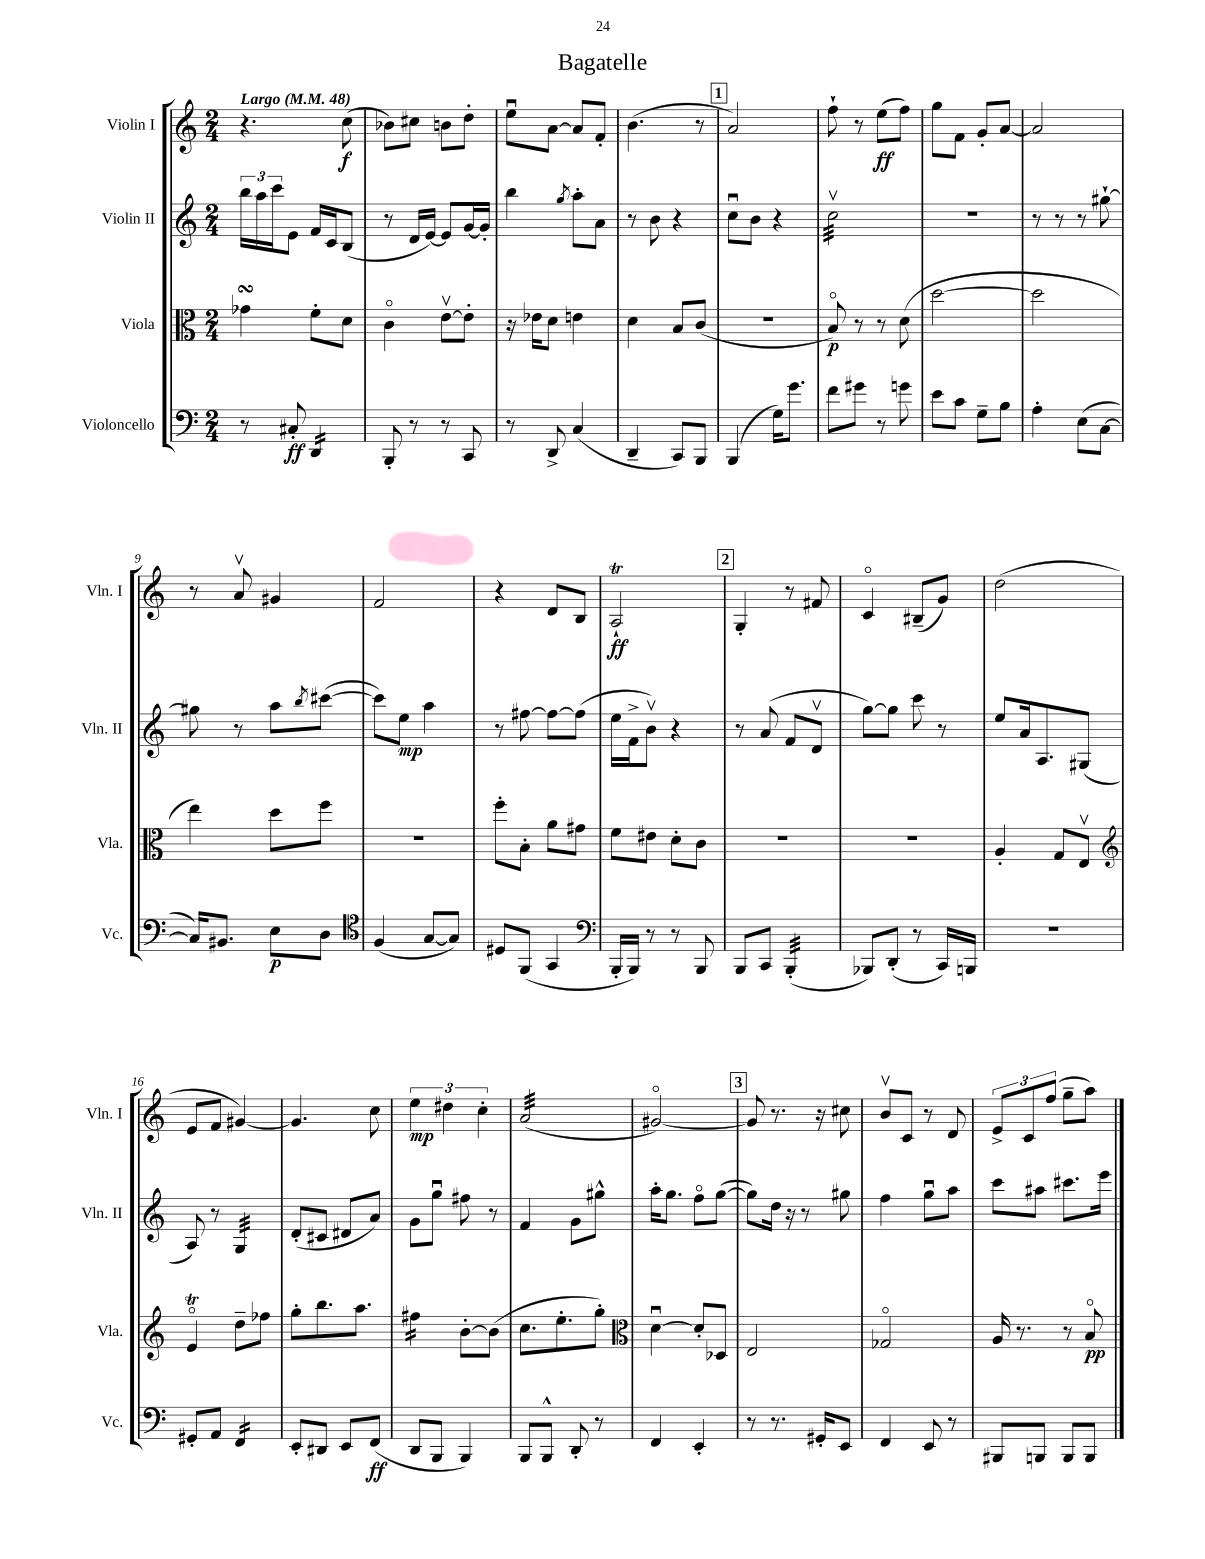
\header { title = "Bagatelle" }
<<
\new StaffGroup <<
\new Staff = "s0" \with { instrumentName = "Violin I" shortInstrumentName = "Vln. I" } {
    \clef treble \key c \major \numericTimeSignature \time 2/4 \tempo "Largo" 4 = 48
    r4. c''8\f( |
    bes'8) cis''8 b'8 d''8-. |
    e''8\downbow a'8~ a'8 f'8-. |
    b'4.( r8 |
    \mark \markup { \box "1" } a'2) |
    f''8-! r8 e''8\ff( f''8) |
    g''8 f'8 g'8-. a'8~ |
    a'2 |
    r8 a'8\upbow gis'4 |
    f'2 |
    r4 d'8 b8 |
    a2-!\trill\ff |
    \mark \markup { \box "2" } g4-. r8 fis'8 |
    c'4\flageolet bis8--( g'8) |
    d''2( |
    e'8 f'8 gis'4~) |
    gis'4. c''8 |
    \tuplet 3/2 { e''4\mp dis''4 c''4-. } |
    a'2:32( |
    gis'2~\flageolet) |
    \mark \markup { \box "3" } gis'8 r8. r16 cis''8 |
    b'8\upbow c'8 r8 d'8 |
    \tuplet 3/2 { e'8-> c'8 f''8( } g''8-- a''8) \bar "|." |
}
\new Staff = "s1" \with { instrumentName = "Violin II" shortInstrumentName = "Vln. II" } {
    \clef treble \key c \major \numericTimeSignature \time 2/4
    \tuplet 3/2 { b''16 a''16 c'''16 } e'8 f'16 c'16 b8( |
    r8 d'16 e'16~) e'8 g'16~ g'16-. |
    b''4 \acciaccatura { g''8 } a''8-. a'8 |
    r8 b'8 r4 |
    \mark \markup { \box "1" } c''8\downbow b'8 r4 |
    c''2:32\upbow |
    r2 |
    r8 r8 r8 gis''8~-! |
    gis''8 r8 a''8 \acciaccatura { b''8 } cis'''8~( |
    cis'''8) e''8\mp a''4 |
    r8 fis''8~ fis''8~ fis''8( |
    e''16 f'16-> b'8\upbow) r4 |
    \mark \markup { \box "2" } r8 a'8( f'8 d'8\upbow |
    g''8~) g''8 c'''8 r8 |
    e''8 a'16 a8. gis8( |
    a8) r8 g4:32 |
    d'8-.( cis'8 dis'8 a'8) |
    g'8 g''8\downbow fis''8 r8 |
    f'4 g'8 gis''8-^ |
    a''16-. g''8. f''8\flageolet g''8~( |
    \mark \markup { \box "3" } g''8) d''16 r16 r8 gis''8 |
    f''4 g''8\downbow a''8 |
    c'''8 ais''8 cis'''8. e'''16 \bar "|." |
}
\new Staff = "s2" \with { instrumentName = "Viola" shortInstrumentName = "Vla." } {
    \clef alto \key c \major \numericTimeSignature \time 2/4
    ges'4\turn f'8-. d'8 |
    c'4\flageolet e'8~\upbow e'8-. |
    r16 ees'16 d'8 e'4 |
    d'4 b8 c'8( |
    \mark \markup { \box "1" } R2 |
    b8\flageolet\p) r8 r8 d'8( |
    d''2~ |
    d''2 |
    e''4) d''8 f''8 |
    r2 |
    f''8-. b8-. a'8 gis'8 |
    f'8 eis'8 d'8-. c'8 |
    \mark \markup { \box "2" } R2 |
    r2 |
    a4-. g8 e8\upbow |
    \clef treble e'4\flageolet\trill d''8-- fes''8 |
    g''8-. b''8. a''8. |
    fis''4:16 b'8~-. b'8( |
    c''8. e''8.-. g''8-.) |
    \clef alto d'4~\downbow d'8-. des8 |
    \mark \markup { \box "3" } e2 |
    ges2\flageolet |
    a16 r8. r8 b8\flageolet\pp \bar "|." |
}
\new Staff = "s3" \with { instrumentName = "Violoncello" shortInstrumentName = "Vc." } {
    \clef bass \key c \major \numericTimeSignature \time 2/4
    r8 cis8-.\ff d,4:16 |
    b,,8-. r8 r8 c,8 |
    r8 d,8-> c4( |
    d,4-- c,8) b,,8 |
    \mark \markup { \box "1" } b,,4( g16) g'8. |
    f'8 gis'8 r8 g'8 |
    e'8 c'8 g8-- b8 |
    a4-. e8( c8~ |
    c16) bis,8. e8\p d8 |
    \clef tenor f4( g8~ g8) |
    dis8 f,8( g,4 |
    \clef bass b,,16-. b,,16) r8 r8 b,,8 |
    \mark \markup { \box "2" } b,,8 c,8 b,,4:32-.( |
    bes,,8) d,8-.( r8 c,16) b,,16 |
    r2 |
    gis,8-. a,8 f,4:16 |
    e,8-. dis,8 e,8 f,8\ff( |
    d,8 b,,8 b,,4) |
    b,,8 b,,8-^ d,8-. r8 |
    f,4 e,4-. |
    \mark \markup { \box "3" } r8 r8. gis,16-. e,8 |
    f,4 e,8 r8 |
    bis,,8 b,,8 b,,8 b,,8 \bar "|." |
}
>>
>>
